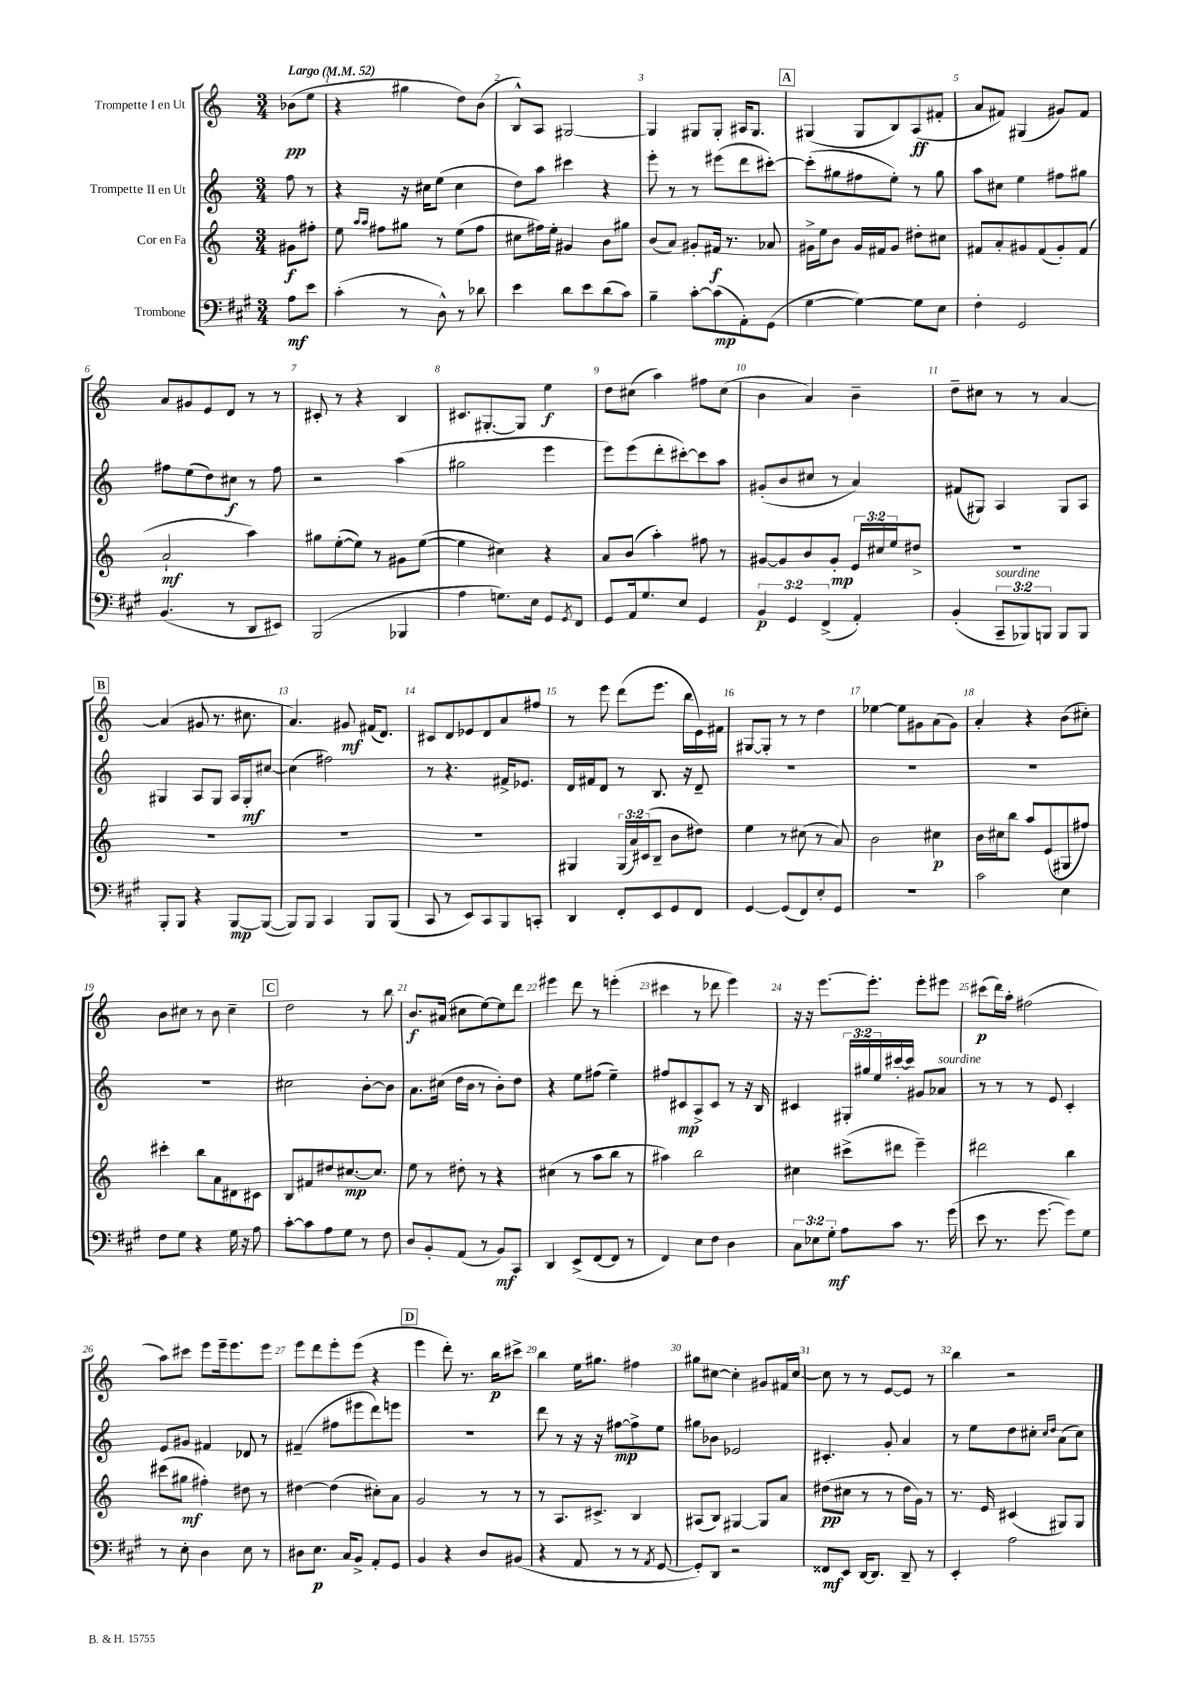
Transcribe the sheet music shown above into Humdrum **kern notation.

**kern	**kern	**kern	**kern
*staff4	*staff3	*staff2	*staff1
*clefF4	*clefG2	*clefG2	*clefG2
*k[f#c#g#]	*k[]	*k[]	*k[]
*M3/4	*M3/4	*M3/4	*M3/4
*MM52	*MM52	*MM52	*MM52
8A\L	8g#\L	8ff\	(8b-\L
8e\J	8ff#'\J	8r	8ee\J
=	=	=	=
(4c#'\	8ee\	4r	4r
.	16qqaa/LL	.	.
.	16qqaa/JJ	.	.
.	8ff#\L	.	.
8r	8gg#\J	16r	4gg#\
.	.	16cc#\LK	.
8D^^\)	8r	(8ee\J	.
8r	(8ee\L	4cc#\	8dd\L)
8d-\	8ff#\J	.	(8b\J
=	=	=	=
4e\	8cc#\L	8dd\L)	8B^^/L)
.	16ff#\L)	8aa\J	8A/J
.	16ee'\JJ	.	.
8d\L	4g#/	4ccc#\	[2G#/
8e\	.	.	.
(8d\	8b\L	4r	.
8c#\J)	8gg#\J	.	.
=	=	=	=
4B~\	(8b/L	8eee'\	4G#/]
.	8a/J)	8r	.
[8c#'\L	8g#'/L	8r	8G#/L
(8c#\]	16f#/Jk	(8eee#\L	8G#'/J
.	8.r	.	.
8AA'\)	.	8ddd\	16A#/LK
.	.	.	8.G#/J
(8GG#\J	8a-/	[8ccc#'\J)	.
=	=	=	=
[4G#\	16g#^\LL	(8ccc#'\]L	(4G#/
.	16ee\J	.	.
.	8b\J	8gg#\	.
4G#\_)	16g#/LL	8ff#\	8G#/L
.	16f#/J	.	.
.	8g#/J	8ee'\J)	8B/)
8G#\]L	8dd#'\L	8r	(8A/
8E\J	8cc#\J	8gg#\	8f#'/J
=	=	=	=
4F#'\	8f#/L	8aa\L	8a/L
.	8a'/	8cc#\J	8f#/J)
2GG#/	8g#/	4ee\	(4G#/
.	(8f#/	.	.
.	8g#'/)	8ff#\L	8g#/L)
.	(8f#/J	8gg#\J	8f#/J
=	=	=	=
(4.BB/	2a`/	8ff#\L	8a/L
.	.	(8ee\	8g#/
.	.	8dd\)	8e/
8r	.	8cc#\J	8d/J
8DD/L	4aa\)	8r	8r
8EE#/J)	.	8ff#\	8r
=	=	=	=
(2BBB/	8gg#\L	2r	8c#'/
.	([8ee'\	.	8r
.	8ee\]J)	.	4r
.	8r	.	.
4BBB-/	8g#\L	(4aa\	4B/
.	([8ee\J	.	.
=	=	=	=
4A\	4ee\]	2gg#\	8.c#/L
.	.	.	[8.G#'/
8.G\L)	4cc#\)	.	.
.	.	.	8G#/]J
16E\Jk	.	.	.
8GG#/L	4r	4eee\	4ee\
8qGG#/	.	.	.
8FF#/J	.	.	.
=	=	=	=
8GG#/L	8a/L	8eee\L)	8dd\L
16AA/k	(8b/J	(8eee\	(8cc#\J
8.G#/	.	.	.
.	4aa'\)	8ddd'\	4aa\)
8E/J	.	[8ccc#'\)	.
4GG#/	8ff#\	8ccc#\]	8ff#\L
.	8r	8aa\J	(8cc#\J
=	=	=	=
6BB/	[8g#/L	(8g#'/L	4b\
.	8g#/]	8b/	.
6GG#/	.	.	.
.	8b/	8cc#/J	4a/)
(6FF#^/	.	.	.
.	8g#'/J	8r	.
4AA'/)	24e/LL	4a/)	4b~\
.	24cc#/	.	.
.	24ee/J	.	.
.	8dd#^/J	.	.
=	=	=	=
(4BB'/	2.r	(8f#/L	8dd~\L
.	.	8G#/J)	8cc#\J
12CC#~/L	.	4A/	8r
12BBB-/)	.	.	.
.	.	.	8r
12BBB/J	.	.	.
8BBB/L	.	8G#/L	[4a/
8BBB/J	.	8A/J	.
=	=	=	=
8BBB'/L	2.r	4G#/	(4a/]
8BBB/J	.	.	.
4r	.	8A/L	8g#/
.	.	8G#/J	8.r
[8BBB/L	.	16A/LL	.
.	.	16G#'/J	8.cc#\
(8BBB/_J	.	[8cc#/J	.
=	=	=	=
8BBB/]L)	2.r	(4cc#\]	4.a/)
8BBB/J	.	.	.
4CC#/	.	2ff#\)	.
.	.	.	8g#/
8BBB/L	.	.	(16f#/LK
.	.	.	8.d/J)
(8BBB/J	.	.	.
=	=	=	=
8CC#/	2.r	8r	8c#/L
8r	.	4.r	8d/
8EE/L)	.	.	8e-/
8CC#/	.	.	8d/
8BBB/	.	16f#^/LK	8a/
.	.	8.e-/J	.
8CC'/J	.	.	8ff#/J
=	=	=	=
4DD/	4G#/	16d/LL	8r
.	.	16f#/J	.
.	.	8d/J	8eee\
8FF#'/L	(24G#/LL	8r	(8ddd\L
.	24a/)	.	.
.	(24c#/J	.	.
8EE/	8B~/J	8.B/	8.eee\J
8GG#/	8b\L	.	.
.	.	16r	16bb\LL
8FF#/J	8dd#\J)	8d~/	16e\)
.	.	.	16f#\JJ
=	=	=	=
[4GG#/	4ee\	2.r	[8G#/L
.	.	.	8G#'/]J
(8GG#/]L	8r	.	8r
8FF#/)	(8cc#\	.	8r
8E'/	8r	.	4dd\
8GG#/J	8a/)	.	.
=	=	=	=
2.r	2b\	2.r	[4ee-\
.	.	.	8ee-\]L
.	.	.	8g#\
.	4cc#\	.	(8a\
.	.	.	8g#\J)
=	=	=	=
2c#\	16b\LL	2.r	4a'/
.	16cc#\J	.	.
.	8bb\J	.	.
.	8aa/L	.	4r
.	(8e/	.	.
4E\	8G#/	.	(8b\L
.	8ff#/J)	.	8cc#'\J)
=	=	=	=
8F#\L	4ccc#'\	2.r	8b\L
8G#\J	.	.	8cc#\J
4r	8bb\L	.	8r
.	8a\	.	8b\
16G#\	8d#\	.	4cc#~\
16r	.	.	.
8A\	8c#\J	.	.
=	=	=	=
[8c#'\L	8B/L	2cc#\	2dd\
8c#\]	8f#/	.	.
8A\	8dd#/	.	.
8G#\J	[8.cc#/	.	.
8r	.	[8b'\L	8r
.	8.cc#/]J	.	.
8F#\	.	8b\]J	8bb\
=	=	=	=
8D/L	8ee\	8.a\L	8.b/L
8BB'/	8r	.	.
.	.	(16cc#\Jk	(16a#/Jk
(8AA/J	8dd#'\	16dd\LL	8cc#\L
.	.	16b\JJ	.
8r	8r	8r	[8ee\)
8BB/L)	4r	8b'\L)	8ee\]
8CC#/J	.	8dd\J	8ddd\J
=	=	=	=
4DD/	(4cc#\	4r	4eee#\
(8EE^/L	8r	8ee\L	8ddd\
[8FF#/	8aa\L	(8ff#\J	8r
8FF#/]J	8bb\J	4ee~\)	(4eee'\
8r	8r	.	.
=	=	=	=
4FF#/)	4aa#\)	8ff#/L	4ccc#\
.	.	8c#/	.
8E\L	2bb\	8A^/	8r
8F#\J	.	8c#/J	8ddd-\
4D\	.	8r	4eee\)
.	.	16r	.
.	.	16B/	.
=	=	=	=
12C#\L	4cc#\	4c#/	16r
.	.	.	16r
12E-\	.	.	.
.	.	.	[8.eee\L
12G#'\J	.	.	.
8A\L	(8ccc#^\L	24G#'/LL	.
.	.	24gg#/	.
.	.	.	8.eee'\]J
.	.	24ee/	.
8c#\J	8ddd#\J	[16ccc#'/	.
.	.	16ccc#/]JJ	.
8.r	4eee~\)	8g#/L	8eee'\L
.	.	8a-/J	8eee#\J
(16g#\	.	.	.
=	=	=	=
8e\	2ddd#\	8r	(8ccc#\L
8.r	.	8r	16ddd\L)
.	.	.	16aa'\JJ
.	.	8r	(2ff#\
[8.g#\	.	.	.
.	.	8e/	.
8g#\]L)	4bb\	4c'/	.
8G#\J	.	.	.
=	=	=	=
8r	(8ccc#\L	8e/L	8aa\L)
8E'\	8gg#\J	8g#/J	8ccc#\J
4D\	4ff#'\)	4f#/	8eee\L
.	.	.	16eee~\k
.	.	.	8.eee\
8E\	8dd#\	8d-/	.
8r	8r	8r	8eee\J
=	=	=	=
8D#\L	[4dd#\	(4f#~/	8eee\L
8.E\J	.	.	8ddd\
.	(4dd#\]	8ff#\L	8eee'\
16C#/LK	.	.	.
8BB^/J	.	8eee#\	(8eee\J
8AA'/L	8cc#'\L)	8ddd\)	4r
8GG#/J	8a\J	8eee\J	.
=	=	=	=
4BB/	2g/	2.r	4eee\
4r	.	.	8ddd'\)
.	.	.	8.r
8D/L	8r	.	.
.	.	.	16bb\LK
(8BB#/J	8r	.	8ccc#^\J
=	=	=	=
4r	8r	8ddd\	4bb\
.	8.A/L	8r	.
8AA/	.	16r	16ee\LK
.	8.c#^/J	16r	8.gg#\J
8r	.	[8ff#\L	.
8r	4B/	8ff#^\]	4ff#\
8qAA/	.	.	.
[8GG#/	.	8ee\J	.
=	=	=	=
8GG#'/]L)	(8A#/L	8gg#\L	8gg#\L
8DD/J	8B/J)	8b-\J	[8cc#\J
2r	[4G#/	2e-/	4cc#'\]
.	8G#/]L	.	8g#/L
.	8a/J	.	16f#/L
.	.	.	[16cc#/JJ
=	=	=	=
8FF##/L	(8dd#\L	4.c#'/	8cc#\]
8EE/J	8cc#\J	.	8r
[16DD/LK	8r	.	8r
8.DD/]J	.	.	.
.	8r	8g'/	[8e/L
8DD~/	16dd#\LL	4a/	8e/]J
.	16g\JJ)	.	.
8r	8r	.	8r
=	=	=	=
4EE'/	8.r	8r	4bb\
.	.	8ee\L	.
.	16e/	.	.
2A\	(4c#/	8dd\	2r
.	.	8cc#'\J	.
.	.	16qqcc#/LL	.
.	.	16qqdd/JJ	.
.	8G#/L)	(8a\L	.
.	8G#/J	8cc#\J)	.
==	==	==	==
*-	*-	*-	*-
